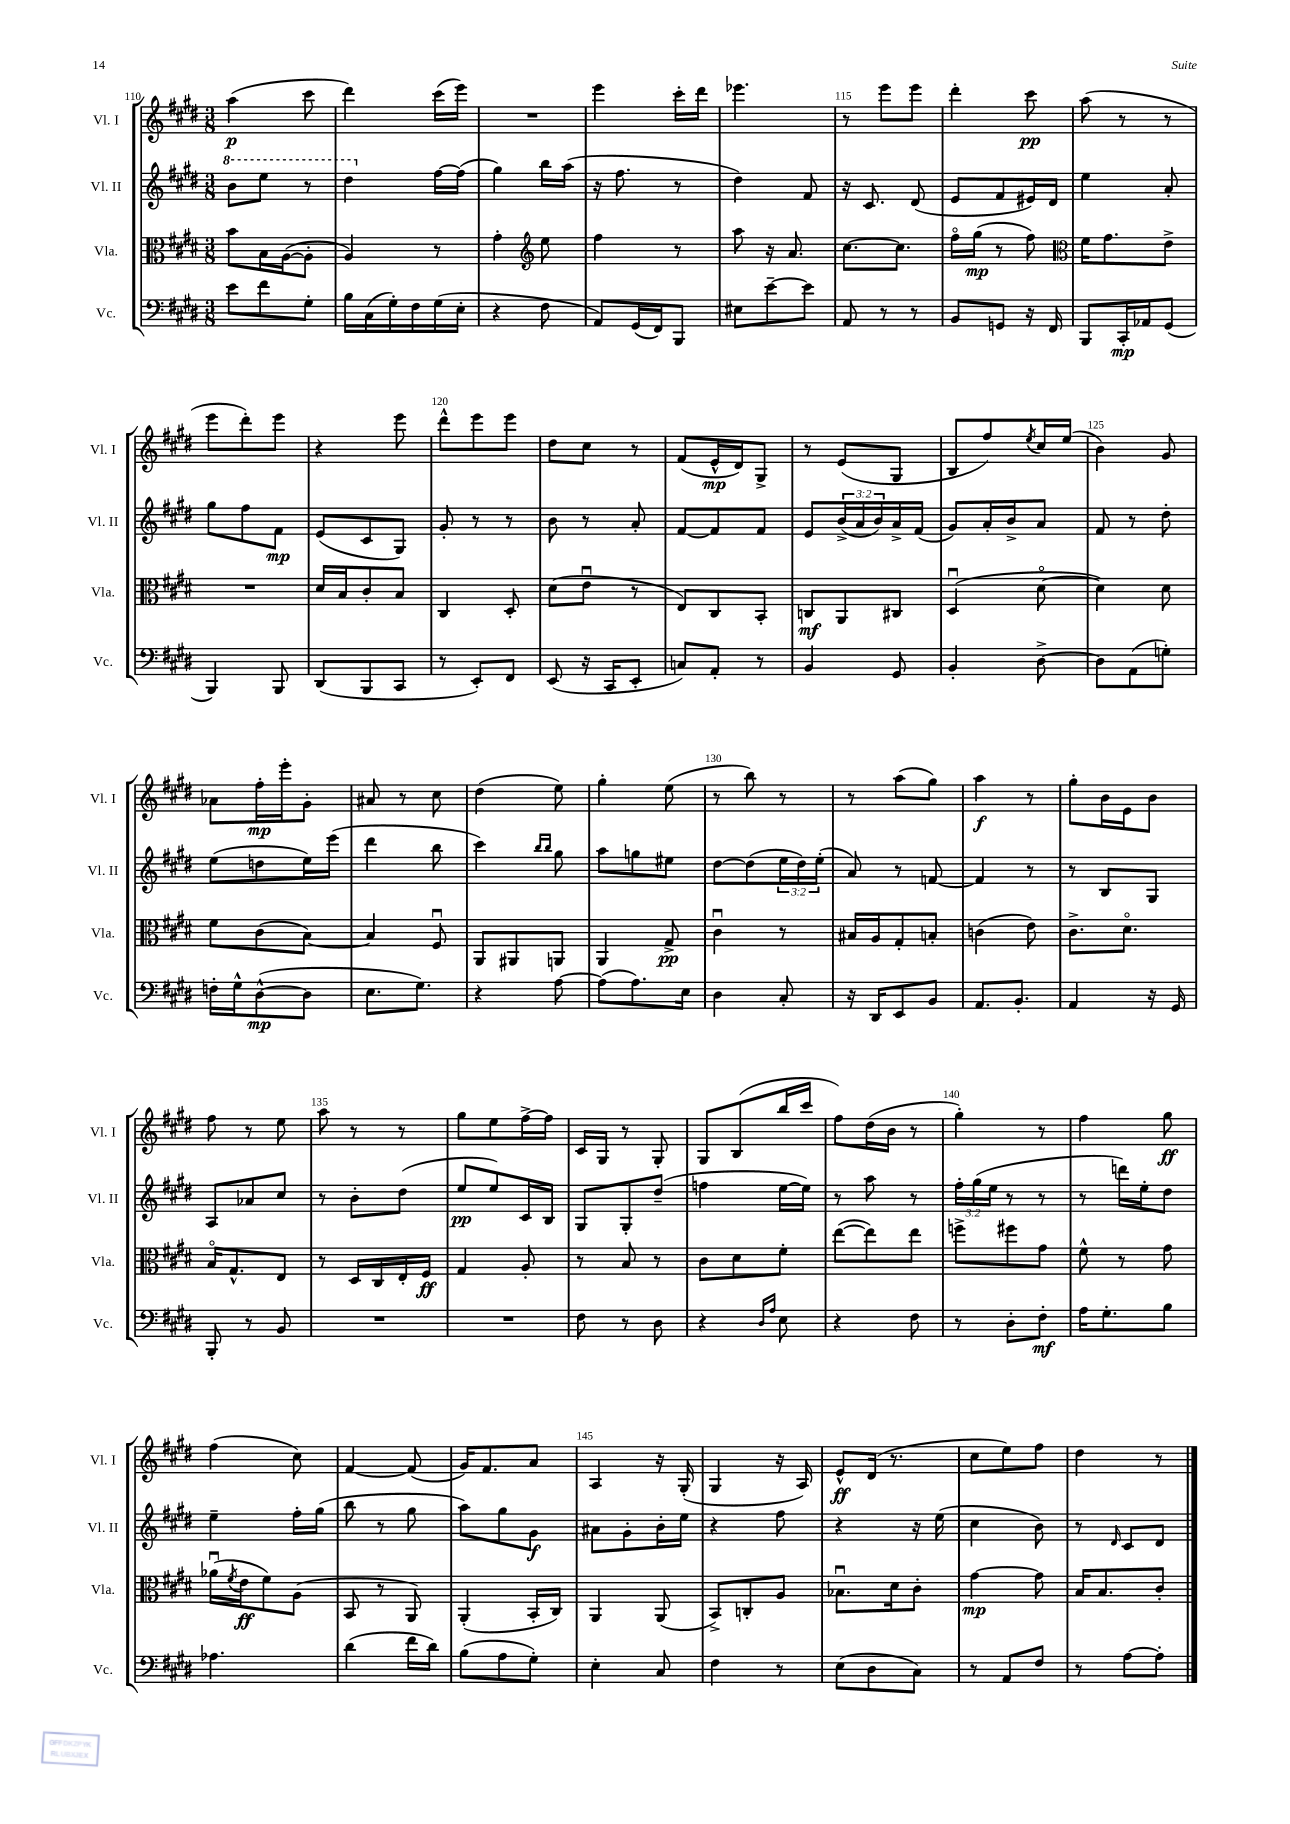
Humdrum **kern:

**kern	**kern	**kern	**kern
*staff4	*staff3	*staff2	*staff1
*clefF4	*clefC3	*clefG2	*clefG2
*k[f#c#g#d#]	*k[f#c#g#d#]	*k[f#c#g#d#]	*k[f#c#g#d#]
*M3/8	*M3/8	*M3/8	*M3/8
8e	8b	8bb	(4aa
8f#	16B	8eee	.
.	([16A	.	.
8G#'	8A']	8r	8ccc#
=	=	=	=
16B	4A)	4ddd#	4ddd#)
(16C#	.	.	.
16G#')	.	.	.
16F#	.	.	.
(16G#	8r	[16ff#	(16ccc#
16E'	.	(16ff#]	16eee)
=	=	=	=
4r	4g#'	4gg#)	4.r
*	*clefG2	*	*
8F#	8ee	16bb	.
.	.	(16aa	.
=	=	=	=
8AA)	4ff#	16r	4eee
.	.	8.ff#	.
(16GG#	.	.	.
16FF#)	.	.	.
8BBB	8r	8r	16ccc#'
.	.	.	16ddd#
=	=	=	=
8E#	8aa	4dd#)	4.eee-
[8e~	16r	.	.
.	8.a	.	.
8e]	.	8f#	.
=	=	=	=
8AA	[8.cc#	16r	8r
.	.	8.c#	.
8r	.	.	8eee
.	8.cc#]	.	.
8r	.	(8d#	8eee
=	=	=	=
8BB	16ff#o	8e	4ddd#'
.	(16gg#	.	.
8GG	8r	8f#	.
16r	8ff#)	16e#)	8ccc#
16FF#	.	16d#	.
=	=	=	=
*	*clefC3	*	*
8BBB	16f#	4ee	(8aa
.	8.g#	.	.
16CC#'	.	.	8r
16AA-	.	.	.
(8GG#	8e^	8a'	8r
=	=	=	=
4BBB)	4.r	8gg#	8eee
.	.	8ff#	8ddd#')
8BBB	.	8f#	8eee
=	=	=	=
(8DD#	16d#	(8e	4r
.	16B	.	.
8BBB	8c#'	8c#	.
8CC#	8B	8G#)	8eee
=	=	=	=
8r	4C#	8g#'	8ddd#^^
8EE')	.	8r	8eee
8FF#	8D#'	8r	8eee
=	=	=	=
(8EE	(8d#	8b	8dd#
16r	8eu	8r	8cc#
16CC#	.	.	.
8EE'	8r	8a'	8r
=	=	=	=
8C)	8E)	[8f#	(8f#
8AA'	8C#	8f#]	16e^^
.	.	.	16d#)
8r	8BB'	8f#	8G#^
=	=	=	=
4BB	8C	8e	8r
.	8AA	(24b^	(8e
.	.	24a	.
.	.	24b)	.
8GG#	8C#	16a^	8G#
.	.	(16f#	.
=	=	=	=
4BB'	(4D#u	8g#)	8B
.	.	16a'	8ff#)
.	.	16b^	.
.	.	.	8qee
[8D#^	[8d#o	8a	16cc#
.	.	.	(16ee
=	=	=	=
8D#]	4d#])	8f#	4b)
(8AA	.	8r	.
8G')	8d#	8dd#'	8g#
=	=	=	=
16F'	8f#	(8ee	8a-
16G#^^	.	.	.
([8D#^^	(8c#	8dd	16ff#'
.	.	.	16eee'
8D#]	[8B)	16ee)	8g#'
.	.	(16eee	.
=	=	=	=
8.E	4B]	4ddd#	8a#
.	.	.	8r
8.G#)	.	.	.
.	8F#u	8bb	8cc#
=	=	=	=
4r	8AA	4ccc#)	(4dd#
.	8AA#	.	.
.	.	16qqbb	.
.	.	16qqbb	.
[8A	8AA	8gg#	8ee)
=	=	=	=
(8A]	4AA	8aa	4gg#'
8.A)	.	8gg	.
.	8G#^	8ee#	(8ee
16E	.	.	.
=	=	=	=
4D#	4c#u	[8dd#	8r
.	.	(8dd#]	8bb)
8C#'	8r	24ee	8r
.	.	24dd#)	.
.	.	(24ee'	.
=	=	=	=
16r	16B#	8a)	8r
16DD#	16A	.	.
8EE	8G#'	8r	(8aa
8BB	8B'	[8f	8gg#)
=	=	=	=
8.AA	(4c	4f]	4aa
8.BB'	.	.	.
.	8e)	8r	8r
=	=	=	=
4AA	8.c#^	8r	8gg#'
.	.	8B	16b
.	8.d#o	.	16e
16r	.	8G#	8b
16GG#	.	.	.
=	=	=	=
8BBB'	16Bo	8A	8ff#
.	8.G#^^	.	.
8r	.	8a-	8r
8BB	8E	8cc#	8ee
=	=	=	=
4.r	8r	8r	8aa
.	16D#	8b'	8r
.	16C#	.	.
.	16E'	(8dd#	8r
.	16F#	.	.
=	=	=	=
4.r	4G#	8ee	8gg#
.	.	8ee)	8ee
.	8A'	16c#	[16ff#^
.	.	16B	16ff#]
=	=	=	=
8F#	8r	8G#	16c#
.	.	.	16G#
8r	8B	8G#'	8r
8D#	8r	(8dd#~	8G#'
=	=	=	=
4r	8c#	4ff	8G#
.	8d#	.	(8B
16qqD#	.	.	.
16qqA	.	.	.
8E	8f#'	[16ee	16bb
.	.	16ee])	16ccc#
=	=	=	=
4r	([8ee	8r	8ff#)
.	8ee])	8aa	(16dd#
.	.	.	16b
8F#	8ee	8r	8r
=	=	=	=
8r	8ff^	24ff#'	4gg#')
.	.	(24gg#	.
.	.	24ee	.
8D#'	8ff#	8r	.
8F#'	8g#	8r	8r
=	=	=	=
16A	8f#^^	8r	4ff#
8.G#'	.	.	.
.	8r	16ddd)	.
.	.	16ee'	.
8B	8g#	8dd#	8gg#
=	=	=	=
4.A-	(16a-u	4ee~	(4ff#
.	8qf#	.	.
.	16e	.	.
.	8f#)	.	.
.	(8A	16ff#'	8cc#)
.	.	(16gg#	.
=	=	=	=
(4d#	8BB	8bb	[4f#
.	8r	8r	.
16f#	8AA)	8gg#	(8f#]
16d#)	.	.	.
=	=	=	=
(8B	(4AA'	8aa)	16g#)
.	.	.	8.f#
8A	.	8gg#	.
8G#')	16BB'	8g#	8a
.	16C#)	.	.
=	=	=	=
4E'	4AA	8a#	4A
.	.	8g#'	.
8C#	(8AA	16b'	16r
.	.	16ee	(16G#'
=	=	=	=
4F#	8BB^)	4r	4G#
.	8C'	.	.
8r	8A	8ff#	16r
.	.	.	16A)
=	=	=	=
(8E	8.B-u	4r	8e^^
8D#	.	.	(16d#
.	16d#	.	8.r
8C#)	8c#'	16r	.
.	.	(16ee	.
=	=	=	=
8r	[4g#	4cc#	8cc#
8AA	.	.	8ee)
8F#	8g#]	8b)	8ff#
=	=	=	=
8r	16B	8r	4dd#
.	8.B	.	.
.	.	16qqd#	.
[8A	.	8c#	.
8A']	8c#'	8d#	8r
==	==	==	==
*-	*-	*-	*-
